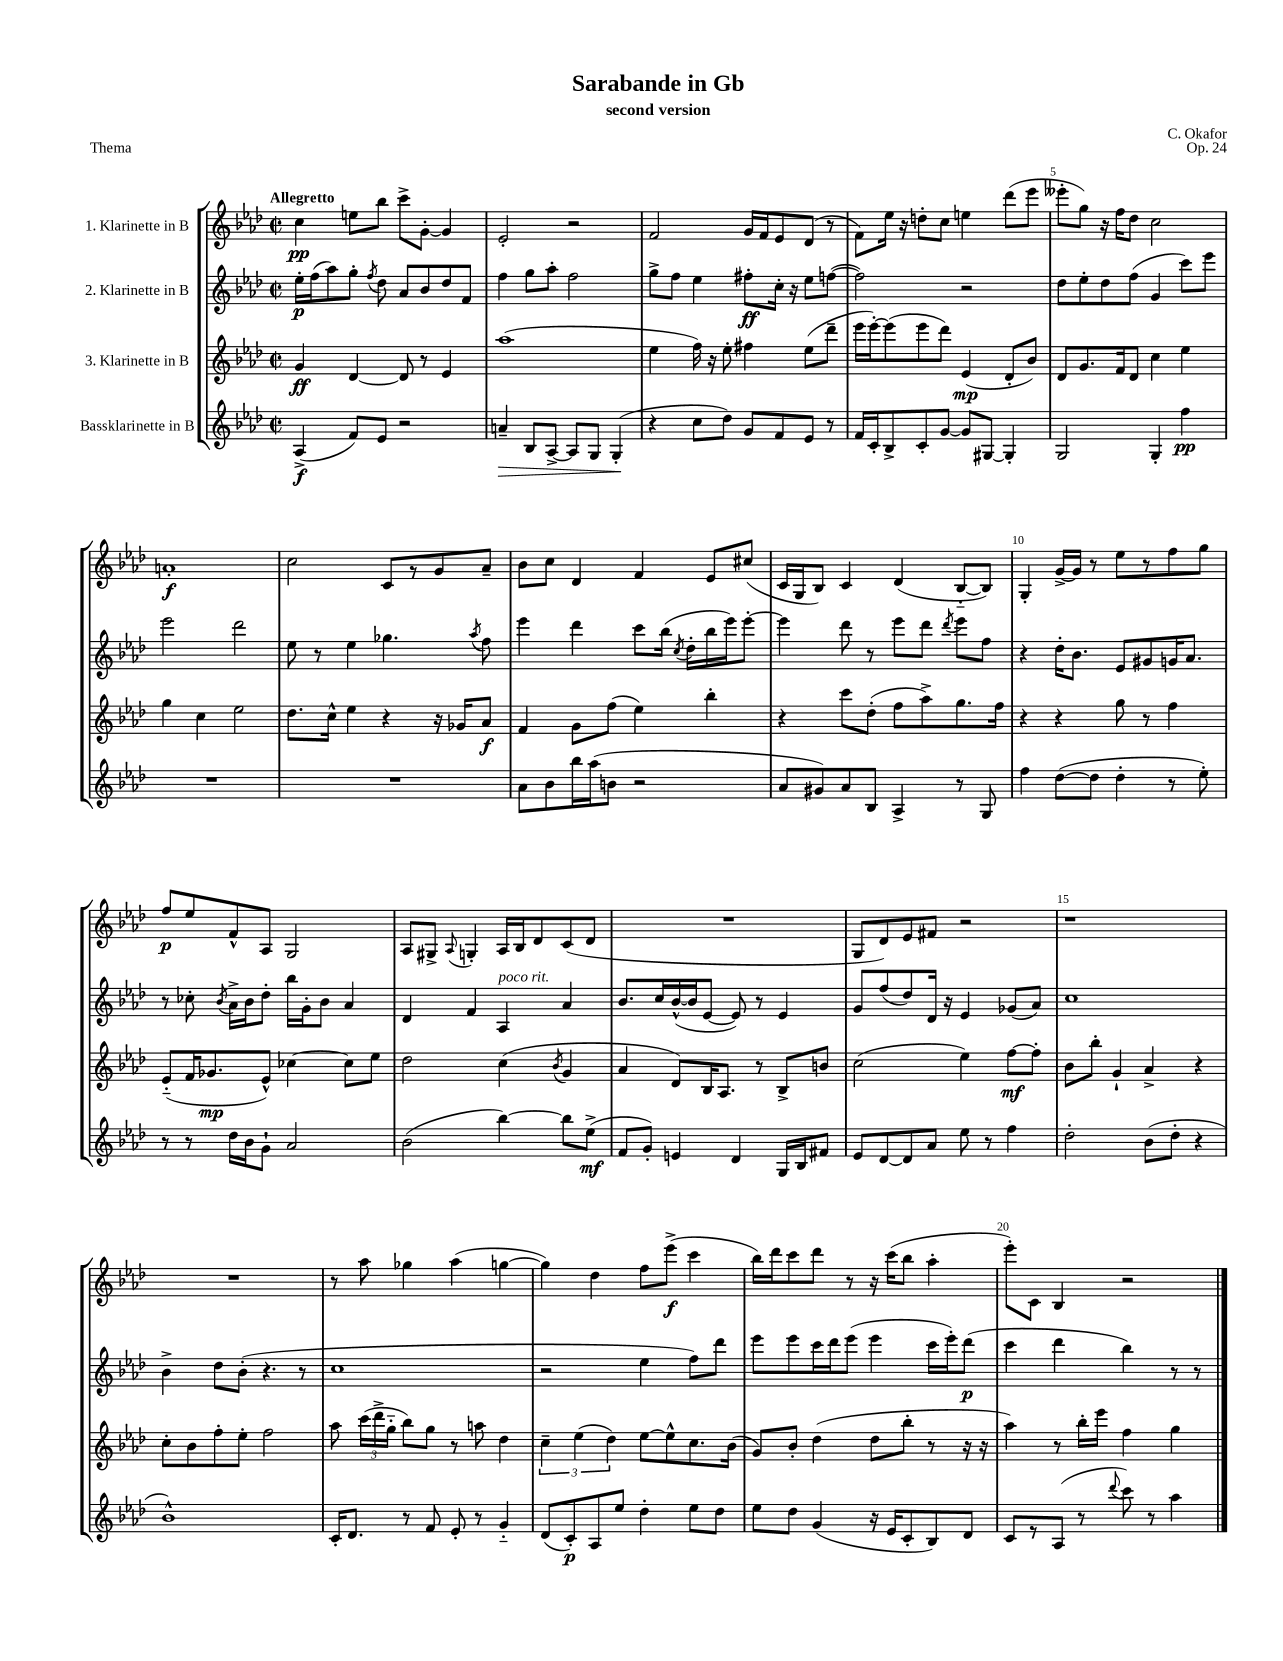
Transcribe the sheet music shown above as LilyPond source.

\header { title = "Sarabande in Gb" composer = "C. Okafor" subtitle = "second version" opus = "Op. 24" piece = "Thema" }
<<
\new StaffGroup <<
\new Staff = "s0" \with { instrumentName = "1. Klarinette in B" } {
    \clef treble \key aes \major \defaultTimeSignature \time 2/2 \tempo "Allegretto"
    \autoBeamOff c''4\pp e''8[ bes''8] c'''8[-> g'8]~-. g'4 |
    ees'2-. r2 |
    f'2 g'16[ f'16 ees'8 des'8]( r8 |
    f'8[) ees''16] r16 d''8[-. c''8] e''4 des'''8[( ees'''8] |
    eeses'''8[-. g''8]) r16 f''16[ des''8] c''2 |
    a'1-.\f |
    c''2 c'8[ r8 g'8 aes'8]-- |
    bes'8[ c''8] des'4 f'4 ees'8[ cis''8]( |
    c'16[ g16 bes8]) c'4 des'4( bes8[~-_ bes8]) |
    g4-. g'16[~-> g'16] r8 ees''8[ r8 f''8 g''8] |
    f''8[\p ees''8 f'8-^ aes8] g2 |
    aes8[ gis8]-> \appoggiatura { aes8 } g4-. aes16[ bes16 des'8 c'8( des'8] |
    R1 |
    g8[ des'8) ees'8 fis'8] r2 |
    r1 |
    R1 |
    r8 aes''8 ges''4 aes''4( g''4~ |
    g''4) des''4 f''8[ ees'''8]->\f( c'''4 |
    bes''16[) des'''16 c'''8 des'''8] r8 r16 c'''16[( bes''8] aes''4-. |
    ees'''8[-.) c'8] bes4 r2 \bar "|." |
}
\new Staff = "s1" \with { instrumentName = "2. Klarinette in B" } {
    \clef treble \key aes \major \defaultTimeSignature \time 2/2
    \autoBeamOff ees''16[-.\p f''16( aes''8) g''8]-. \acciaccatura { f''8 } des''8 aes'8[ bes'8 des''8 f'8] |
    f''4 g''8[ aes''8]-. f''2 |
    g''8[-> f''8] ees''4 fis''8[-.\ff c''16]-. r16 ees''8[ f''8]~( |
    f''2) r2 |
    des''8[ ees''8-. des''8 f''8]( g'4 c'''8[) ees'''8] |
    ees'''2 des'''2 |
    ees''8 r8 ees''4 ges''4. \acciaccatura { aes''8 } f''8 |
    ees'''4 des'''4 c'''8[ bes''16]( \acciaccatura { c''8 } des''16[-. bes''16 ees'''16) ees'''8]~-. |
    ees'''4 des'''8 r8 ees'''8[ des'''8] \acciaccatura { des'''8 } ees'''8[ f''8] |
    r4 des''16[-. bes'8.] ees'8[ gis'8 g'16 aes'8.] |
    r8 ces''8-. \acciaccatura { bes'8 } aes'16[-> bes'16 des''8]-. bes''16[ g'16-. bes'8] aes'4 |
    des'4 f'4 aes4^\markup { \italic "poco rit." } aes'4 |
    bes'8.[ c''16 bes'16~-^( bes'16 ees'8]~ ees'8) r8 ees'4 |
    g'8[ f''8( des''8) des'16] r16 ees'4 ges'8[( aes'8]) |
    c''1 |
    bes'4-> des''8[ bes'8]-.( r4. r8 |
    c''1 |
    r2 ees''4 f''8[) des'''8] |
    ees'''8[ ees'''8 c'''16 des'''16 ees'''8]( ees'''4 c'''16[ ees'''16-.) des'''8]\p( |
    c'''4 des'''4 bes''4) r8 r8 \bar "|." |
}
\new Staff = "s2" \with { instrumentName = "3. Klarinette in B" } {
    \clef treble \key aes \major \defaultTimeSignature \time 2/2
    \autoBeamOff g'4\ff des'4~ des'8 r8 ees'4 |
    aes''1( |
    ees''4 f''16) r16 ees''8-. fis''4 ees''8[( des'''8]-- |
    ees'''16[ ees'''16~-.) ees'''8( ees'''8 des'''8]) ees'4\mp( des'8[-. bes'8]) |
    des'8[ g'8. f'16 des'8] c''4 ees''4 |
    g''4 c''4 ees''2 |
    des''8.[ c''16]-^ ees''4 r4 r16 ges'16[ aes'8]\f |
    f'4 g'8[ f''8]( ees''4) bes''4-. |
    r4 c'''8[ des''8]-.( f''8[ aes''8->) g''8. f''16] |
    r4 r4 g''8 r8 f''4 |
    ees'8[-_( f'16 ges'8.\mp ees'8]-^) ces''4~ ces''8[ ees''8] |
    des''2 c''4( \acciaccatura { bes'8 } g'4 |
    aes'4 des'8[) bes16 aes8.] r8 bes8[-> b'8] |
    c''2( ees''4) f''8[~\mf f''8]-. |
    bes'8[ bes''8]-. g'4-! aes'4-> r4 |
    c''8[-. bes'8 f''8-. ees''8]-. f''2 |
    aes''8 \tuplet 3/2 { c'''16[( des'''16-> g''16]-_ } bes''8[) g''8] r8 a''8 des''4 |
    \tuplet 3/2 { c''4-- ees''4( des''4) } ees''8[~ ees''8-^ c''8. bes'16]( |
    g'8[) bes'8]-. des''4( des''8[ bes''8]-. r8 r16 r16 |
    aes''4) r8 bes''16[-. ees'''16] f''4 g''4 \bar "|." |
}
\new Staff = "s3" \with { instrumentName = "Bassklarinette in B" } {
    \clef treble \key aes \major \defaultTimeSignature \time 2/2
    \autoBeamOff aes4->\f( f'8[) ees'8] r2 |
    a'4--\> bes8[ aes8]~-> aes8[ g8] g4-.\!( |
    r4 c''8[ des''8]) g'8[ f'8 ees'8] r8 |
    f'16[ c'16-. bes8-> c'8-. g'8]~ g'8[ gis8]~ gis4-. |
    g2 g4-. f''4\pp |
    R1 |
    R1 |
    aes'8[ bes'8 bes''16 aes''16( b'8] r2 |
    aes'8[ gis'8) aes'8 bes8] aes4-> r8 g8 |
    f''4 des''8[~( des''8] des''4-. r8 ees''8-.) |
    r8 r8 des''16[ bes'16 g'8]-! aes'2 |
    bes'2( bes''4~) bes''8[ ees''8]->\mf( |
    f'8[ g'8]-.) e'4 des'4 g16[ bes16 fis'8] |
    ees'8[ des'8~ des'8 aes'8] ees''8 r8 f''4 |
    des''2-. bes'8[( des''8]-. r4 |
    bes'1-^) |
    c'16[-. des'8.] r8 f'8 ees'8-. r8 g'4-_ |
    des'8[( c'8-.\p) aes8 ees''8] des''4-. ees''8[ des''8] |
    ees''8[ des''8] g'4( r16 ees'16[ c'8-. bes8) des'8] |
    c'8[ r8 aes8]( r8 \appoggiatura { des'''8 } c'''8) r8 aes''4 \bar "|." |
}
>>
>>
\layout { \context { \Score \override BarNumber.break-visibility = ##(#f #t #t) barNumberVisibility = #(every-nth-bar-number-visible 5) } }
